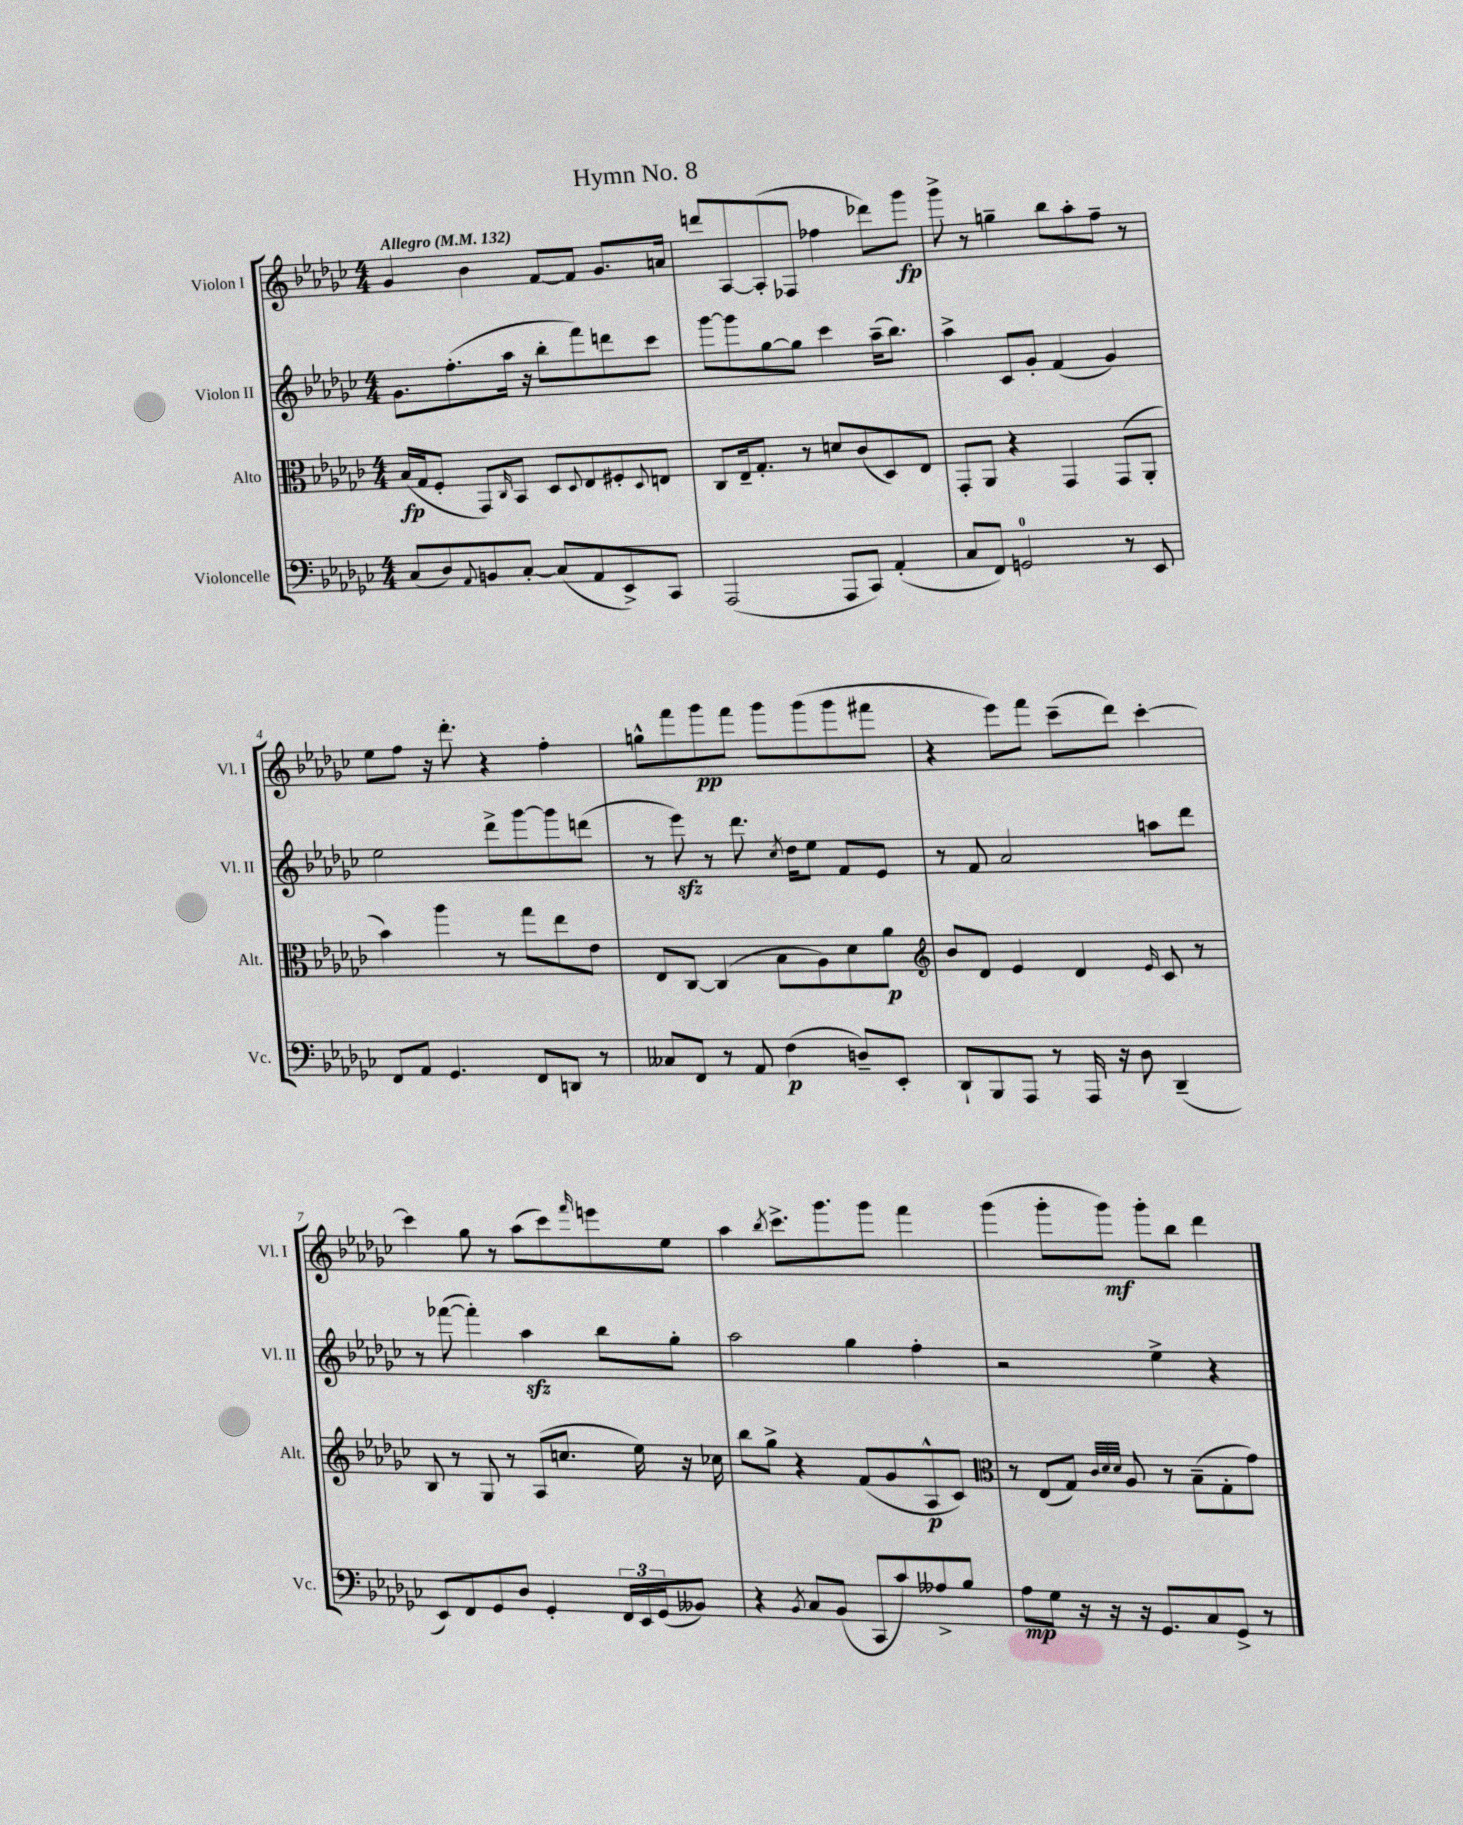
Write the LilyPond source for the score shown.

\header { title = "Hymn No. 8" }
<<
\new StaffGroup <<
\new Staff = "s0" \with { instrumentName = "Violon I" shortInstrumentName = "Vl. I" } {
    \clef treble \key ges \major \numericTimeSignature \time 4/4 \tempo "Allegro" 4 = 132
    ges'4 bes'4 f'8~ f'8 ges'8. a'16 |
    d'''8 aes8~ aes8-.( fes8 fes''4 des'''8) ges'''8\fp |
    ges'''8-> r8 g''4-- bes''8 aes''8-. f''8-- r8 |
    ees''8 f''8 r16 des'''8.-. r4 f''4-. |
    g''8-^ f'''8 ges'''8\pp f'''8 ges'''8 ges'''8( ges'''8 fis'''8 |
    r4 ees'''8) f'''8 ces'''8--( des'''8) ces'''4~-. |
    ces'''4 ges''8 r8 aes''8( ces'''8) \grace { f'''16 } e'''8 ees''8 |
    aes''4 \acciaccatura { bes''8 } ces'''8.-> ges'''8. ges'''8 f'''4 |
    ges'''4( ges'''8-. ges'''8\mf) ges'''8-. bes''8 des'''4 \bar "|." |
}
\new Staff = "s1" \with { instrumentName = "Violon II" shortInstrumentName = "Vl. II" } {
    \clef treble \key ges \major \numericTimeSignature \time 4/4
    ges'8. f''8.-.( aes''16 r16 bes''8-. f'''8) d'''8 ces'''8 |
    ges'''8~ ges'''8 ges''8~ ges''8 ces'''4 aes''16--( bes''8.) |
    aes''4-> ces'8 ges'8-. f'4( ges'4) |
    ees''2 des'''8-> ges'''8~ ges'''8 d'''8( |
    r8 ees'''8\sfz) r8 des'''8. \acciaccatura { ces''8 } des''16 ees''8 f'8 ees'8 |
    r8 f'8 aes'2 a''8 des'''8 |
    r8 fes'''8~( fes'''4-.) aes''4\sfz bes''8 ges''8-. |
    aes''2 ges''4 f''4-. |
    r2 ees''4-> r4 \bar "|." |
}
\new Staff = "s2" \with { instrumentName = "Alto" shortInstrumentName = "Alt." } {
    \clef alto \key ges \major \numericTimeSignature \time 4/4
    bes16\fp( ges16 f8-. ges,8) \grace { ces16 } bes,8 des8 \appoggiatura { des8 } ees8 fis8-. \appoggiatura { des8 } e8 |
    ces8 ees16-- ges8.-. r8 d'8 ces'8( des8) ees8 |
    ges,8-. aes,8 r4 ges,4 ges,8( aes,8-. |
    bes'4) aes''4 r8 ges''8 ees''8 ees'8 |
    ees8 ces8~ ces4( bes8 aes8) des'8 aes'8\p |
    \clef treble bes'8 des'8 ees'4 des'4 \grace { ees'16 } ces'8 r8 |
    bes8 r8 ges8 r8 aes8( c''8. ees''16) r16 ces''16 |
    bes''8 ges''8-> r4 f'8( ges'8 aes8-^\p ces'8) |
    \clef alto r8 ees8( ges8) \grace { ces'32 des'32 des'32 } aes8 r8 bes8--( ges8-. ges'8) \bar "|." |
}
\new Staff = "s3" \with { instrumentName = "Violoncelle" shortInstrumentName = "Vc." } {
    \clef bass \key ges \major \numericTimeSignature \time 4/4
    ces8( des8) \appoggiatura { aes,8 } b,8 ces8~-. ces8( aes,8 ees,8->) ces,8 |
    aes,,2( aes,,8 ces,8) aes,4-.( |
    ces8 f,8) g,2-0 r8 ees,8 |
    f,8 aes,8 ges,4. f,8 d,8 r8 |
    ceses8 f,8 r8 aes,8 f4\p( d8--) ees,8-. |
    des,8-! bes,,8 aes,,8 r8 aes,,16 r16 des8 des,4--( |
    ees,8) f,8 ges,8 des8 ges,4-. \tuplet 3/2 { f,16 ees,16 ges,16( } beses,8) |
    r4 \acciaccatura { bes,8 } ces8 bes,8( ces,8 ces'8) aeses8-> bes8 |
    aes8\mp ges8 r16 r16 r16 ges,8. ces8 ges,8-> r8 \bar "|." |
}
>>
>>
